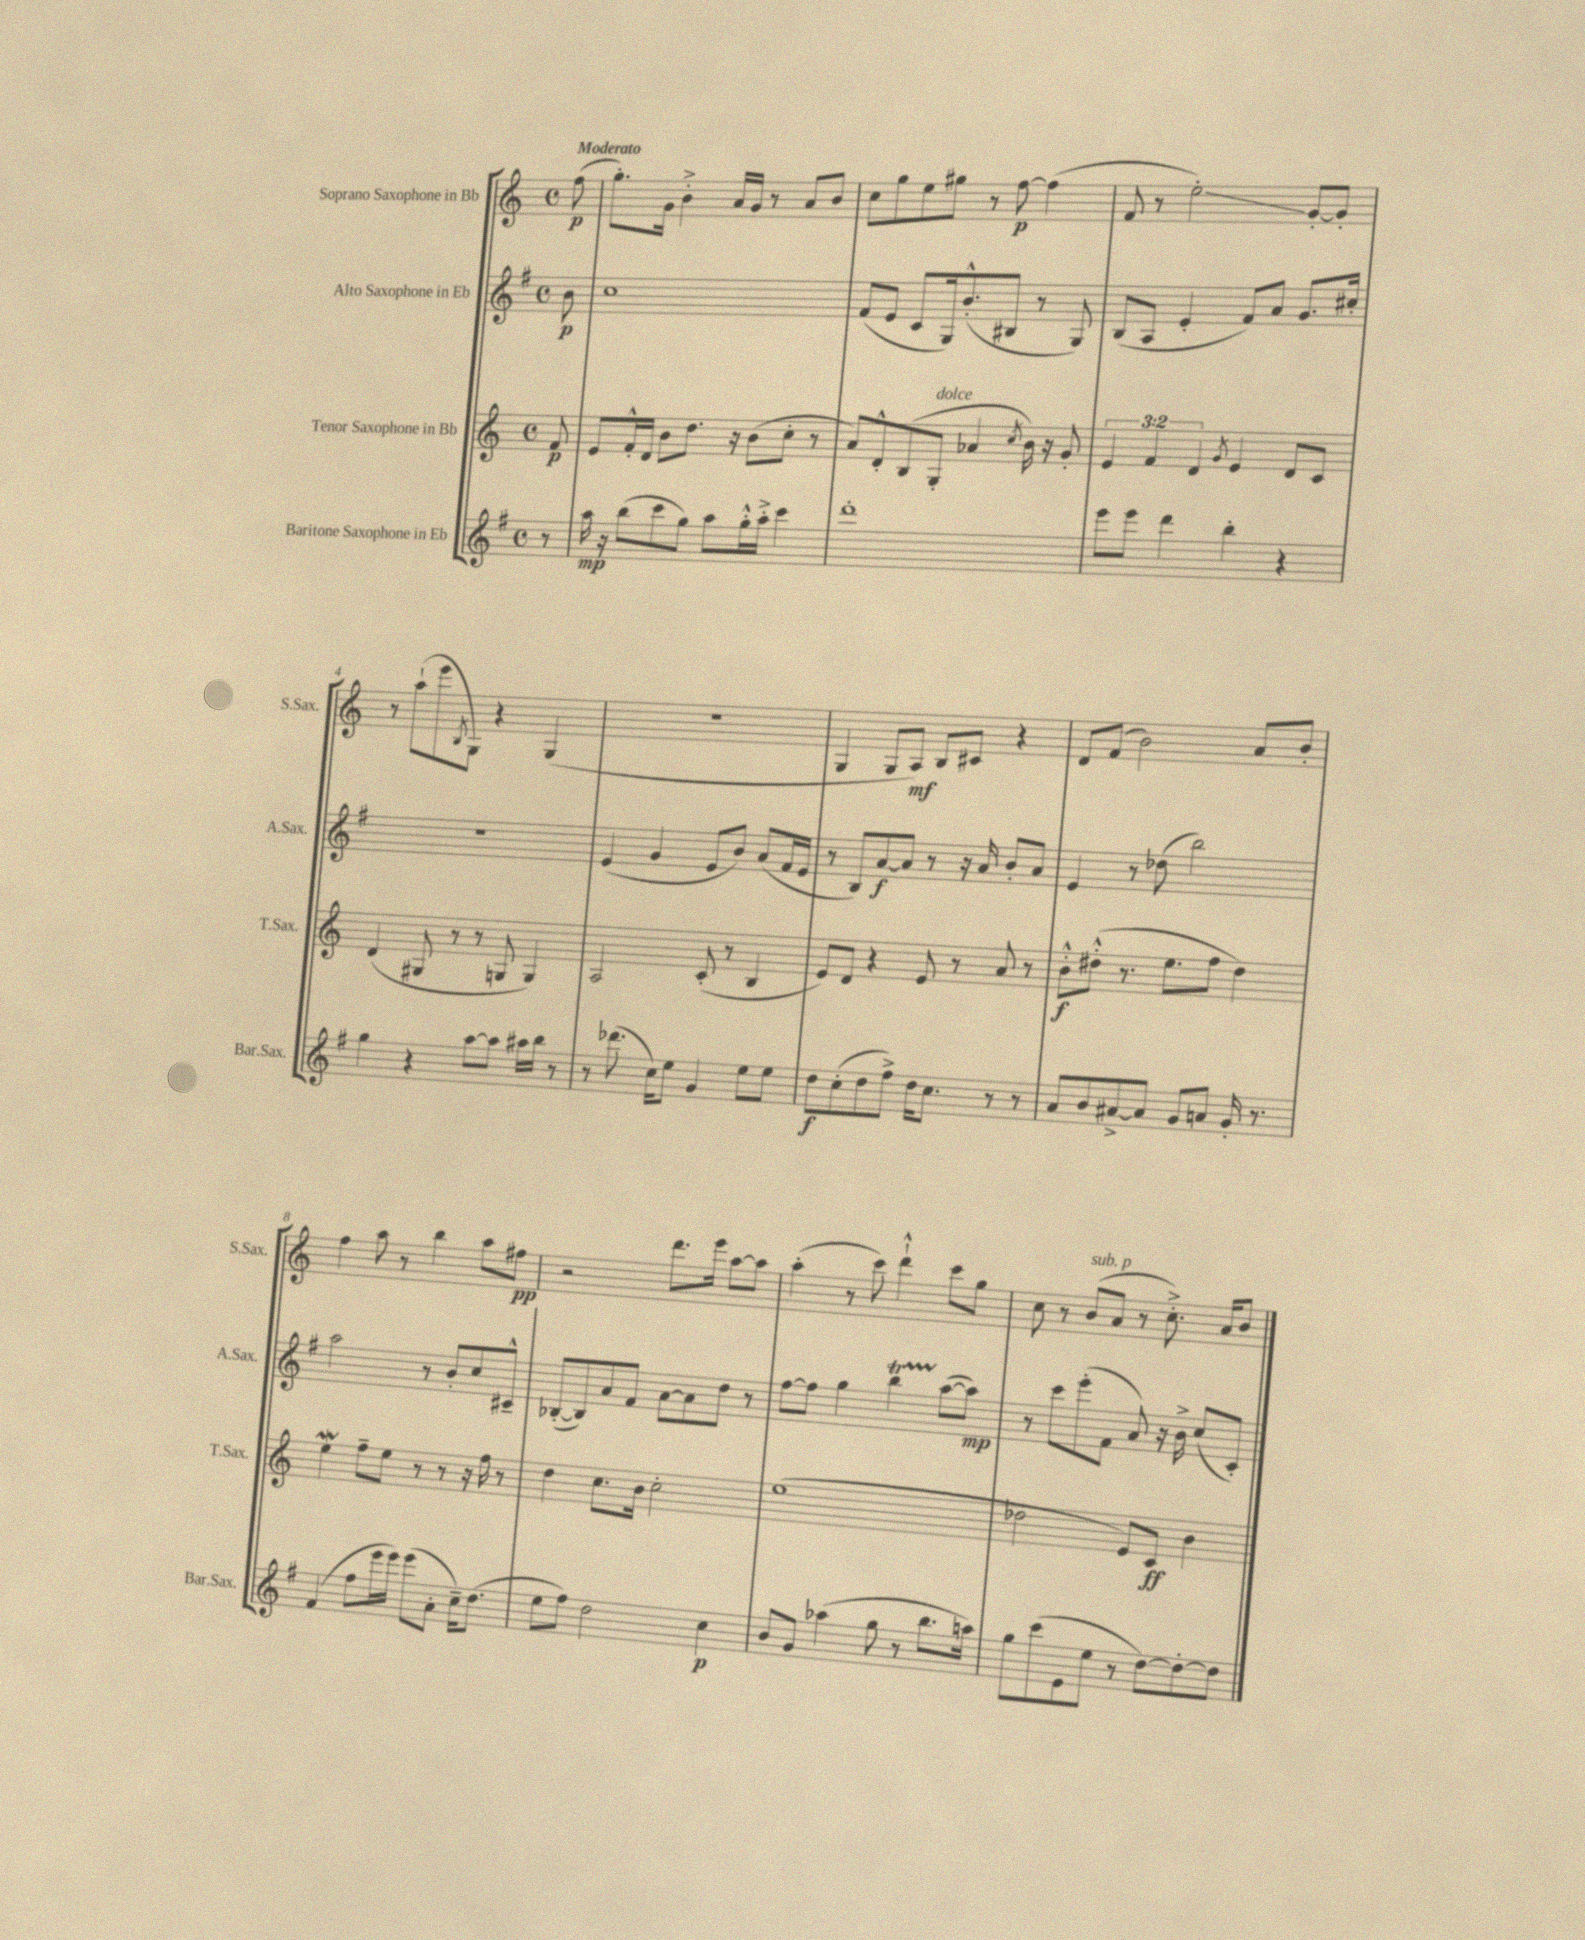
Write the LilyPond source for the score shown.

<<
\new StaffGroup <<
\new Staff = "s0" \with { instrumentName = "Soprano Saxophone in Bb" shortInstrumentName = "S.Sax." } {
    \clef treble \key c \major \defaultTimeSignature \time 4/4 \partial 8 \tempo "Moderato"
    f''8\p( |
    g''8.-.) g'16 b'4-.-> a'16 g'16 r8 a'8 b'8 |
    c''8 g''8 e''8 gis''8 r8 f''8~\p f''4( |
    f'8 r8 e''2-.\glissando) g'8~-. g'8-. |
    r8 a''8-!( e'''8 \acciaccatura { b8 } g8) r4 g4( |
    R1 |
    g4 g8 a8\mf) b8 cis'8 r4 |
    d'8 f'8( b'2) a'8 b'8-. |
    f''4 a''8 r8 b''4 a''8 fis''8\pp |
    r2 d'''8. e'''16 a''8~ a''8 |
    a''4-.( r8 c'''8) d'''4-!-^ c'''8 g''8 |
    c''8 r8 b'8^\markup { \italic "sub. p" }( a'8 r8 c''8.-.->) a'16 b'8 \bar "|." |
}
\new Staff = "s1" \with { instrumentName = "Alto Saxophone in Eb" shortInstrumentName = "A.Sax." } {
    \clef treble \key g \major \defaultTimeSignature \time 4/4 \partial 8
    b'8\p |
    c''1 |
    fis'8( e'8 c'8 g16) b'8.-.-^( bis8 r8 g8) |
    b8( a8 e'4-. fis'8) a'8 g'8. cis''16-. |
    R1 |
    e'4( g'4 e'8 b'8) a'8( fis'16 e'16 |
    r8 b8) a'8~\f a'8 r8 r16 a'16 b'8-. a'8 |
    e'4 r8 des''8( b''2) |
    a''2 r8 b'8-. c''8 cis'8---^ |
    bes8~-.( bes8) a'8 fis'8 a'8~ a'8 d''8 r8 |
    fis''8~ fis''8 g''4 b''4\startTrillSpan a''8~\stopTrillSpan( a''8\mp) |
    r8 c'''8 e'''8-.( fis'8 a'8) r16 b'16-> c''8( c'8-.) \bar "|." |
}
\new Staff = "s2" \with { instrumentName = "Tenor Saxophone in Bb" shortInstrumentName = "T.Sax." } {
    \clef treble \key c \major \defaultTimeSignature \time 4/4 \override Staff.TupletNumber.text = #tuplet-number::calc-fraction-text \partial 8
    f'8\p |
    e'8 f'16-.-^ d'16 b'8 d''8. r16 b'8( c''8-. r8 |
    a'8) d'8-.-^ b8( g8-.^\markup { \italic "dolce" } aes'4 \acciaccatura { c''8 } b'16) r16 g'8-. |
    \tuplet 3/2 { e'4 f'4 d'4 } \acciaccatura { g'8 } e'4 d'8 c'8 |
    d'4( gis8 r8 r8 g8 g4) |
    a2 c'8-.( r8 b4 |
    e'8) d'8 r4 e'8 r8 a'8 r8 |
    b'8-.-^\f dis''8-.-^( r8. e''8. f''8 dis''4) |
    e''4\mordent f''8-- e''8 r8 r8 r16 f''16 r8 |
    d''4 c''8. b'16 c''2-. |
    e''1( |
    des''2 e'8) c'8\ff b'4 \bar "|." |
}
\new Staff = "s3" \with { instrumentName = "Baritone Saxophone in Eb" shortInstrumentName = "Bar.Sax." } {
    \clef treble \key g \major \defaultTimeSignature \time 4/4 \partial 8
    r8 |
    a''16\mp r16 b''8( c'''8 g''8) a''8 g''16-.-^ a''16-.-> c'''4 |
    d'''1-. |
    e'''8 e'''8 d'''4 b''4-. r4 |
    g''4 r4 a''8~ a''8 ais''16 b''16 r8 |
    r8 des'''8.( c''16) e''8 g'4 e''8 e''8 |
    d''8\f c''8-.( d''8 fis''8->) d''16 c''8. r8 r8 |
    a'8 b'8 ais'8~-> ais'8 g'8 a'8 g'16-. r8. |
    fis'4( fis''8 e'''16 e'''16) e'''8( a'8-. c''16--) d''8.( |
    e''8 fis''8) d''2 c''4\p |
    b'8 g'8 aes''4( g''8 r8 b''8. a''16) |
    g''8 c'''8( e'8 e''8 r8 d''8~) d''8~-. d''8 \bar "|." |
}
>>
>>
